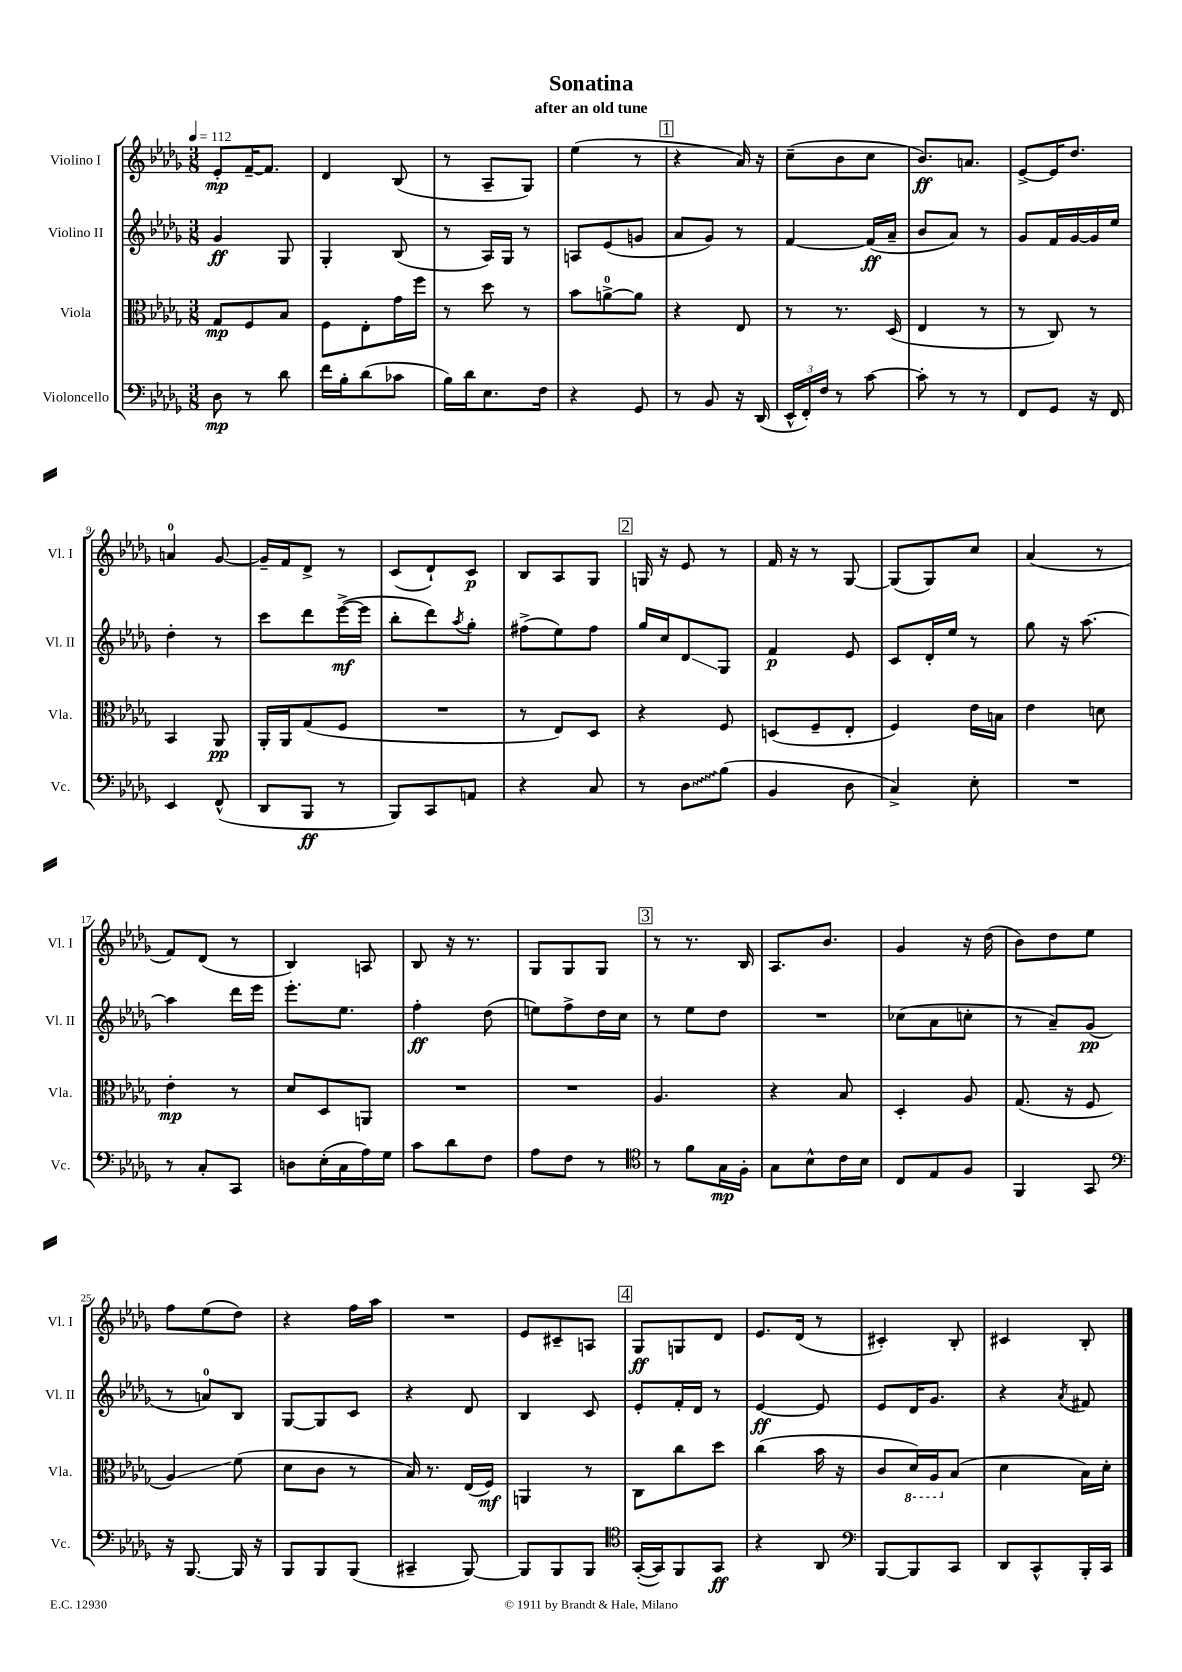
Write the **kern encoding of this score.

**kern	**kern	**kern	**kern
*staff4	*staff3	*staff2	*staff1
*clefF4	*clefC3	*clefG2	*clefG2
*k[b-e-a-d-g-]	*k[b-e-a-d-g-]	*k[b-e-a-d-g-]	*k[b-e-a-d-g-]
*M3/8	*M3/8	*M3/8	*M3/8
*MM112	*MM112	*MM112	*MM112
8D-\	8G-/L	4g-/	8e-'/L
8r	8F/	.	[16f~/K
.	.	.	8.f/]J
8d-\	8B-/J	8G-/	.
=	=	=	=
16f\LL	8F\L	4G-'/	4d-/
16B-'\J	.	.	.
(8d-\	8E-'\	.	.
8c-\J	16g-\L	(8B-/	(8B-/
.	16ff\JJ	.	.
=	=	=	=
16B-\LL)	8r	8r	8r
16d-\J	.	.	.
8.E-\	8dd-\	16A-/LL)	8A-~/L
.	.	16G-/JJ	.
.	8r	8r	8G-/J)
16F\Jk	.	.	.
=	=	=	=
4r	8b-\L	8A/L	(4ee-\
.	[8a^\	(8e-/	.
8GG-/	8a\]J	8g/J	8r
=	=	=	=
8r	4r	8a-/L	4r
8BB-/	.	8g-/J)	.
16r	8E-/	8r	16a-/)
(16DD-/	.	.	16r
=	=	=	=
24EE-^^/LL	8r	[4f/	(8cc~\L
24FF'/)	.	.	.
24F/JJ	.	.	.
8r	8.r	.	8b-\
[8c\	.	(16f/]LL	8cc\J
.	(16D-/	16a-~/JJ	.
=	=	=	=
8c'\]	4E-/	8b-/L	8.b-/L)
8r	.	8a-/J)	.
.	.	.	8.a/J
8r	8r	8r	.
=	=	=	=
8FF/L	8r	8g-/L	[8e-^/L
8GG-/J	8C/)	16f/L	16e-/]K
.	.	[16g-/	8.dd-/J
16r	8r	16g-/]	.
16FF/	.	16ee-/JJ	.
=	=	=	=
4EE-/	4BB-/	4dd-'\	4a/
(8FF^^/	8AA-/	8r	[8g-/
=	=	=	=
8DD-/L	16AA-'/LL	8ccc\L	16g-~/]LL
.	16AA-/J	.	16f/J
8BBB-/J	(8G-/	8ddd-\	8d-^/J
8r	8F/J	([16eee-^\L	8r
.	.	16eee-\]JJ	.
=	=	=	=
8BBB-/L)	4.r	8bb-'\L	(8c/L
8CC/	.	8ddd-\)	8d-`/)
.	.	8qaa-/	.
8AA/J	.	8gg-'\J	8c/J
=	=	=	=
4r	8r	(8ff#^\L	8B-/L
.	8E-/L)	8ee-\)	8A-/
8C/	8D-/J	8ff#\J	8G-/J
=	=	=	=
8r	4r	16gg-/LL	16G/
.	.	16cc/J	16r
8D-\L	.	8d-/	8e-/
(8B-\J	8F/	8G-/J	8r
=	=	=	=
4BB-/	(8D/L	4f/	16f/
.	.	.	16r
.	8F~/	.	8r
8D-\	8E-'/J	8e-/	[8G-/
=	=	=	=
4C^/)	4F/)	8c/L	(8G-/]L
.	.	16d-'/L	8G-/)
.	.	16ee-/JJ	.
8E-'\	16e-\LL	8r	8cc/J
.	16B\JJ	.	.
=	=	=	=
4.r	4e-\	8gg-\	(4a-/
.	.	16r	.
.	.	[8.aa-\	.
.	8d\	.	8r
=	=	=	=
8r	4e-'\	4aa-\]	8f/L)
8C'/L	.	.	(8d-/J
8CC/J	8r	16ddd-\LL	8r
.	.	16eee-\JJ	.
=	=	=	=
8D\L	8d-/L	8.eee-'\L	4B-/)
(16E-'\L	8D-/	.	.
16C\	.	8.ee-\J	.
16A-\)	8AA/J	.	8A/
16G-\JJ	.	.	.
=	=	=	=
8c\L	4.r	4ff'\	8B-/
8d-\	.	.	16r
.	.	.	8.r
8F\J	.	(8dd-\	.
=	=	=	=
8A-\L	4.r	8ee\L)	8G-/L
8F\J	.	8ff^\	8G-/
8r	.	16dd-\L	8G-/J
.	.	16cc\JJ	.
=	=	=	=
*clefC4	*	*	*
8r	4.A-/	8r	8r
8f\L	.	8ee-\L	8.r
16G-\L	.	8dd-\J	.
16F'\JJ	.	.	16B-/
=	=	=	=
8G-\L	4r	4.r	8.A-/L
8B-^^\	.	.	.
.	.	.	8.b-/J
16c\L	8B-/	.	.
16B-\JJ	.	.	.
=	=	=	=
8C/L	4D-'/	(8cc-\L	4g-/
8E-/	.	8a-\	.
8F/J	8A-/	8cc'\J	16r
.	.	.	(16dd-\
=	=	=	=
4FF/	(8.G-/	8r	8b-\L)
.	.	8a-~/L)	8dd-\
.	16r	.	.
8GG-/	8F/	(8g-/J	8ee-\J
=	=	=	=
*clefF4	*	*	*
16r	4A-/)	8r	8ff\L
[8.BBB-/	.	.	.
.	.	8a/L)	(8ee-\
16BBB-/]	(8f\	8B-/J	8dd-\J)
16r	.	.	.
=	=	=	=
8BBB-/L	8d-\L	[8G-/L	4r
8BBB-/	8c\J	8G-/]	.
(8BBB-/J	8r	8c/J	16ff\LL
.	.	.	16aa-\JJ
=	=	=	=
4CC#~/	16B-/)	4r	4.r
.	8.r	.	.
[8BBB-/)	(16E-/LL	8d-/	.
.	16F/JJ)	.	.
=	=	=	=
8BBB-/]L	4AA/	4B-/	8e-/L
8BBB-/	.	.	8c#~/
8BBB-/J	8r	8c/	8A/J
=	=	=	=
*clefC4	*	*	*
([16GG-'/LL	8C\L	8e-'/L	8G-/L
16GG-/]J)	.	.	.
8FF/	8cc\	16f'/L	8G/
.	.	16d-/JJ	.
8GG-/J	8dd-\J	8r	8d-/J
=	=	=	=
4r	(4cc\	[4e-/	8.e-/L
.	.	.	(16d-/Jk
8AA-/	16b-\	8e-/]	8r
.	16r	.	.
=	=	=	=
*clefF4	*	*	*
[8BBB-/L	8c/L	8e-/L	4c#'/)
8BBB-/]	16D-/L)	16d-/K	.
.	16AA-/J	8.g-/J	.
8CC/J	(8B-/J	.	8B-'/
=	=	=	=
8DD-/L	4d-\	4r	4c#/
8CC^^/	.	.	.
.	.	8qa-/	.
16BBB-'/L	16B-\LL)	8f#/	8B-'/
16CC/JJ	16d-'\JJ	.	.
==	==	==	==
*-	*-	*-	*-
